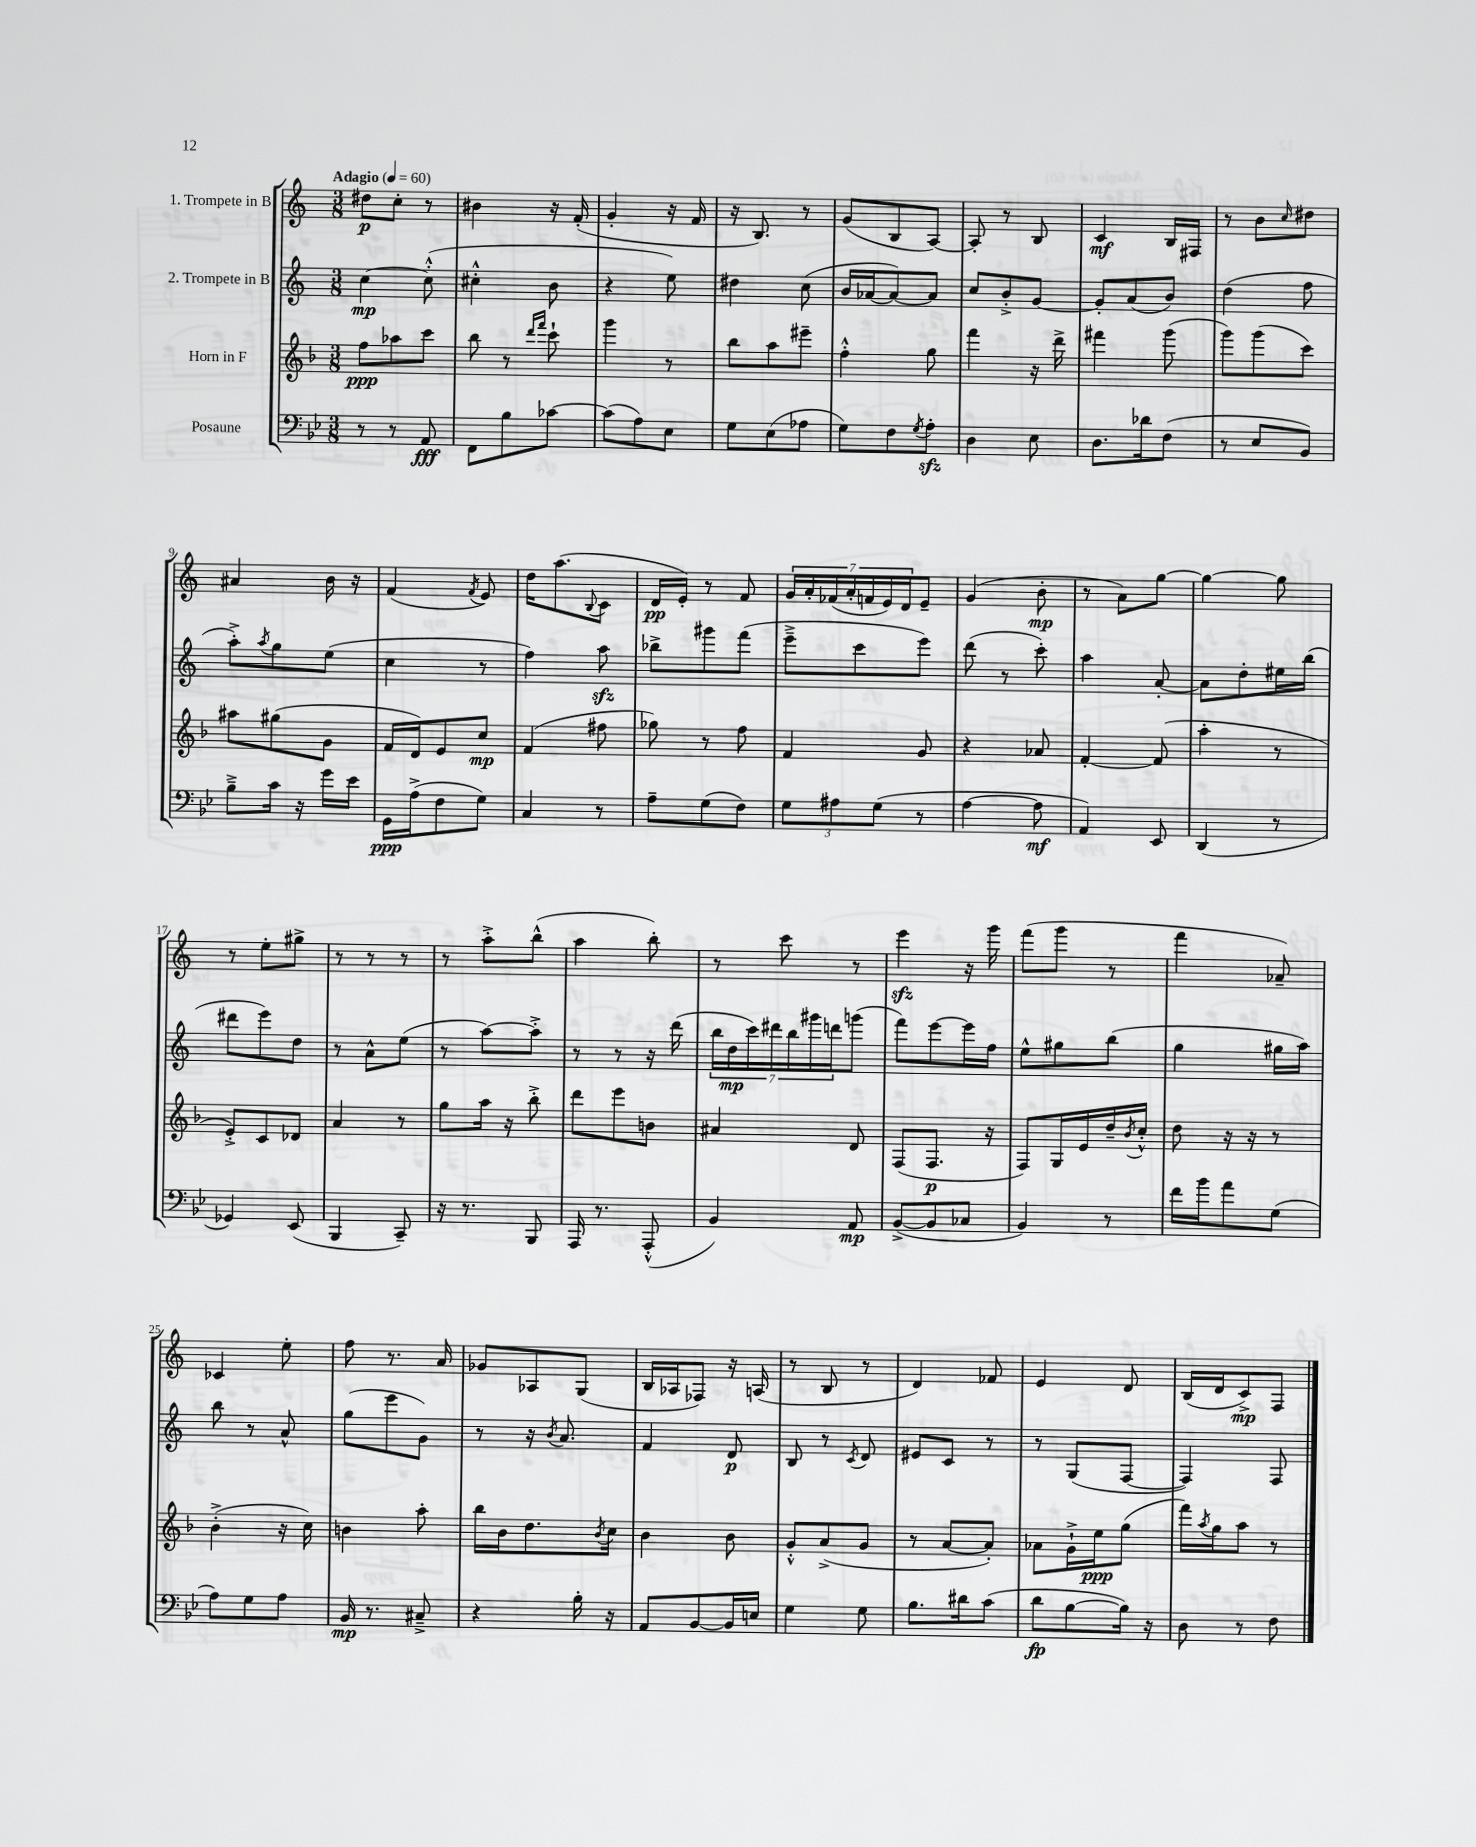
<<
\new StaffGroup <<
\new Staff = "s0" \with { instrumentName = "1. Trompete in B" } {
    \clef treble \key c \major \numericTimeSignature \time 3/8 \tempo "Adagio" 4 = 60
    dis''8\p c''8-. r8 |
    bis'4 r16 f'16-.( |
    g'4-. r16 f'16 |
    r16 b8.) r8 |
    g'8( b8 a8~) |
    a8-. r8 b8 |
    c'4\mf b16 fis16 |
    r8 b'8 \grace { c''16 } dis''8 |
    ais'4 b'16 r16 |
    f'4( \acciaccatura { f'8 } e'8) |
    d''16 a''8.( \appoggiatura { b8 } c'8 |
    d'16\pp e'16-.) r8 f'8 |
    \tuplet 7/4 { g'16 a'16-. fes'16( a'16-. f'16 e'16) d'16 } e'8-- |
    g'4( b'8-.\mp |
    r8 a'8) g''8~ |
    g''4~ g''8 |
    r8 e''8-. gis''8-> |
    r8 r8 r8 |
    r8 a''8-.-> b''8-^( |
    a''4 b''8-.) |
    r8 c'''8 r8 |
    e'''4\sfz r16 g'''16 |
    f'''8( g'''8 r8 |
    f'''4 aes'8--) |
    ces'4 e''8-. |
    f''8 r8. a'16 |
    ges'8 aes8 g8( |
    b16 aes16 fes8) r16 a16( |
    r8 b8 r8 |
    d'4) fes'8 |
    e'4 d'8 |
    b16( d'16 c'8->\mp) f8 \bar "|." |
}
\new Staff = "s1" \with { instrumentName = "2. Trompete in B" } {
    \clef treble \key c \major \numericTimeSignature \time 3/8
    c''4~\mp c''8-.-^( |
    cis''4-.-^ b'8 |
    r4 e''8) |
    dis''4 c''8( |
    b'16 aes'16~ aes'8~) aes'8 |
    c''8 b'8-.-> g'8~ |
    g'8-. a'8( b'8) |
    d''4( f''8 |
    a''8-.->) \acciaccatura { a''8 } g''8 e''8( |
    c''4 r8 |
    f''4) a''8\sfz |
    bes''8-> gis'''8 f'''8( |
    e'''8---> c'''8 e'''8) |
    d'''8( r8 c'''8-.) |
    a''4 a'8~-. |
    a'8 d''8-. eis''16 b''16( |
    dis'''8 e'''8) d''8 |
    r8 a'8-^ e''8( |
    r8 a''8~) a''8-.-> |
    r8 r8 r16 d'''16( |
    \tuplet 7/4 { b''16 d''16\mp c'''16) dis'''16 b''16 gis'''16 d'''16 } g'''8( |
    f'''8) e'''8~ e'''16 f''16 |
    e''8-^ gis''8 b''8( |
    g''4 gis''16 a''16) |
    b''8 r8 a'8-^ |
    g''8( e'''8 g'8) |
    r8 r16 \acciaccatura { b'8 } a'8. |
    f'4 d'8\p |
    b8 r8 \acciaccatura { c'8 } d'8 |
    eis'8 c'8 r8 |
    r8 g8( f8~ |
    f4) f8 \bar "|." |
}
\new Staff = "s2" \with { instrumentName = "Horn in F" } {
    \clef treble \key f \major \numericTimeSignature \time 3/8
    f''8\ppp aes''8 c'''8 |
    bes''8 r8 \grace { d'''16 f'''16 } c'''8-! |
    g'''4 r8 |
    bes''8 a''8 eis'''8-- |
    f''4-.-^ g''8 |
    f'''4 r16 d'''16-> |
    fis'''4 g'''8( |
    g'''8) g'''8( c'''8) |
    ais''8 gis''8( g'8 |
    f'16 d'16) e'8 c''8\mp |
    f'4( fis''8 |
    ges''8) r8 f''8 |
    f'4 g'8 |
    r4 aes'8 |
    f'4~-. f'8( |
    a''4-. r8 |
    e'8-.->) c'8 des'8 |
    a'4 r8 |
    g''8 a''16 r16 bes''8-.-> |
    d'''8 e'''8 b'8 |
    ais'4 d'8 |
    f8( f8.\p r16 |
    f8) g16 e'16 d''16-- \acciaccatura { bes'8 } c''16-.-^ |
    d''8 r16 r16 r8 |
    bes'4-.->( r16 c''16) |
    b'4 a''8-. |
    bes''16 bes'16 d''8. \acciaccatura { bes'8 } c''16 |
    bes'4 bes'8 |
    g'8-.-^ a'8->( g'8 |
    r8 a'8~ a'8-.) |
    aes'8 g'16-!-> e''16\ppp g''8( |
    f'''16) \acciaccatura { a''8 } g''16 a''8 r8 \bar "|." |
}
\new Staff = "s3" \with { instrumentName = "Posaune" } {
    \clef bass \key bes \major \numericTimeSignature \time 3/8
    r8 r8 a,8\fff |
    f,8 bes8 ces'8~ |
    ces'8( a8) ees8 |
    g8 ees8( aes8 |
    g8) f8 \acciaccatura { g8 } a8-.\sfz |
    d4 ees8 |
    d8. des'16 f8( |
    r8 ees8 bes,8) |
    bes8---> c'16 r16 g'16 ees'16 |
    g,16\ppp a16->( f8 g8) |
    c4 r8 |
    a8-- g8( f8) |
    \tuplet 3/2 { g8 ais8 g8( } r8 |
    a4~ a8\mf |
    a,4) ees,8 |
    d,4( r8 |
    ges,4) ees,8( |
    bes,,4 c,8--) |
    r16 r8. bes,,8 |
    a,,16 r8. a,,8-.-^( |
    bes,4) a,8\mp |
    bes,8~->( bes,8 ces8 |
    bes,4) r8 |
    f'16 bes'16 a'8 g8( |
    a8) g8 a8 |
    bes,16\mp r8. cis8---> |
    r4 bes16-. r16 |
    a,8 bes,8~ bes,16 e16 |
    g4 g8 |
    bes8. dis'16 c'8( |
    d'8\fp bes8~ bes16) r16 |
    d8 r8 f8 \bar "|." |
}
>>
>>
